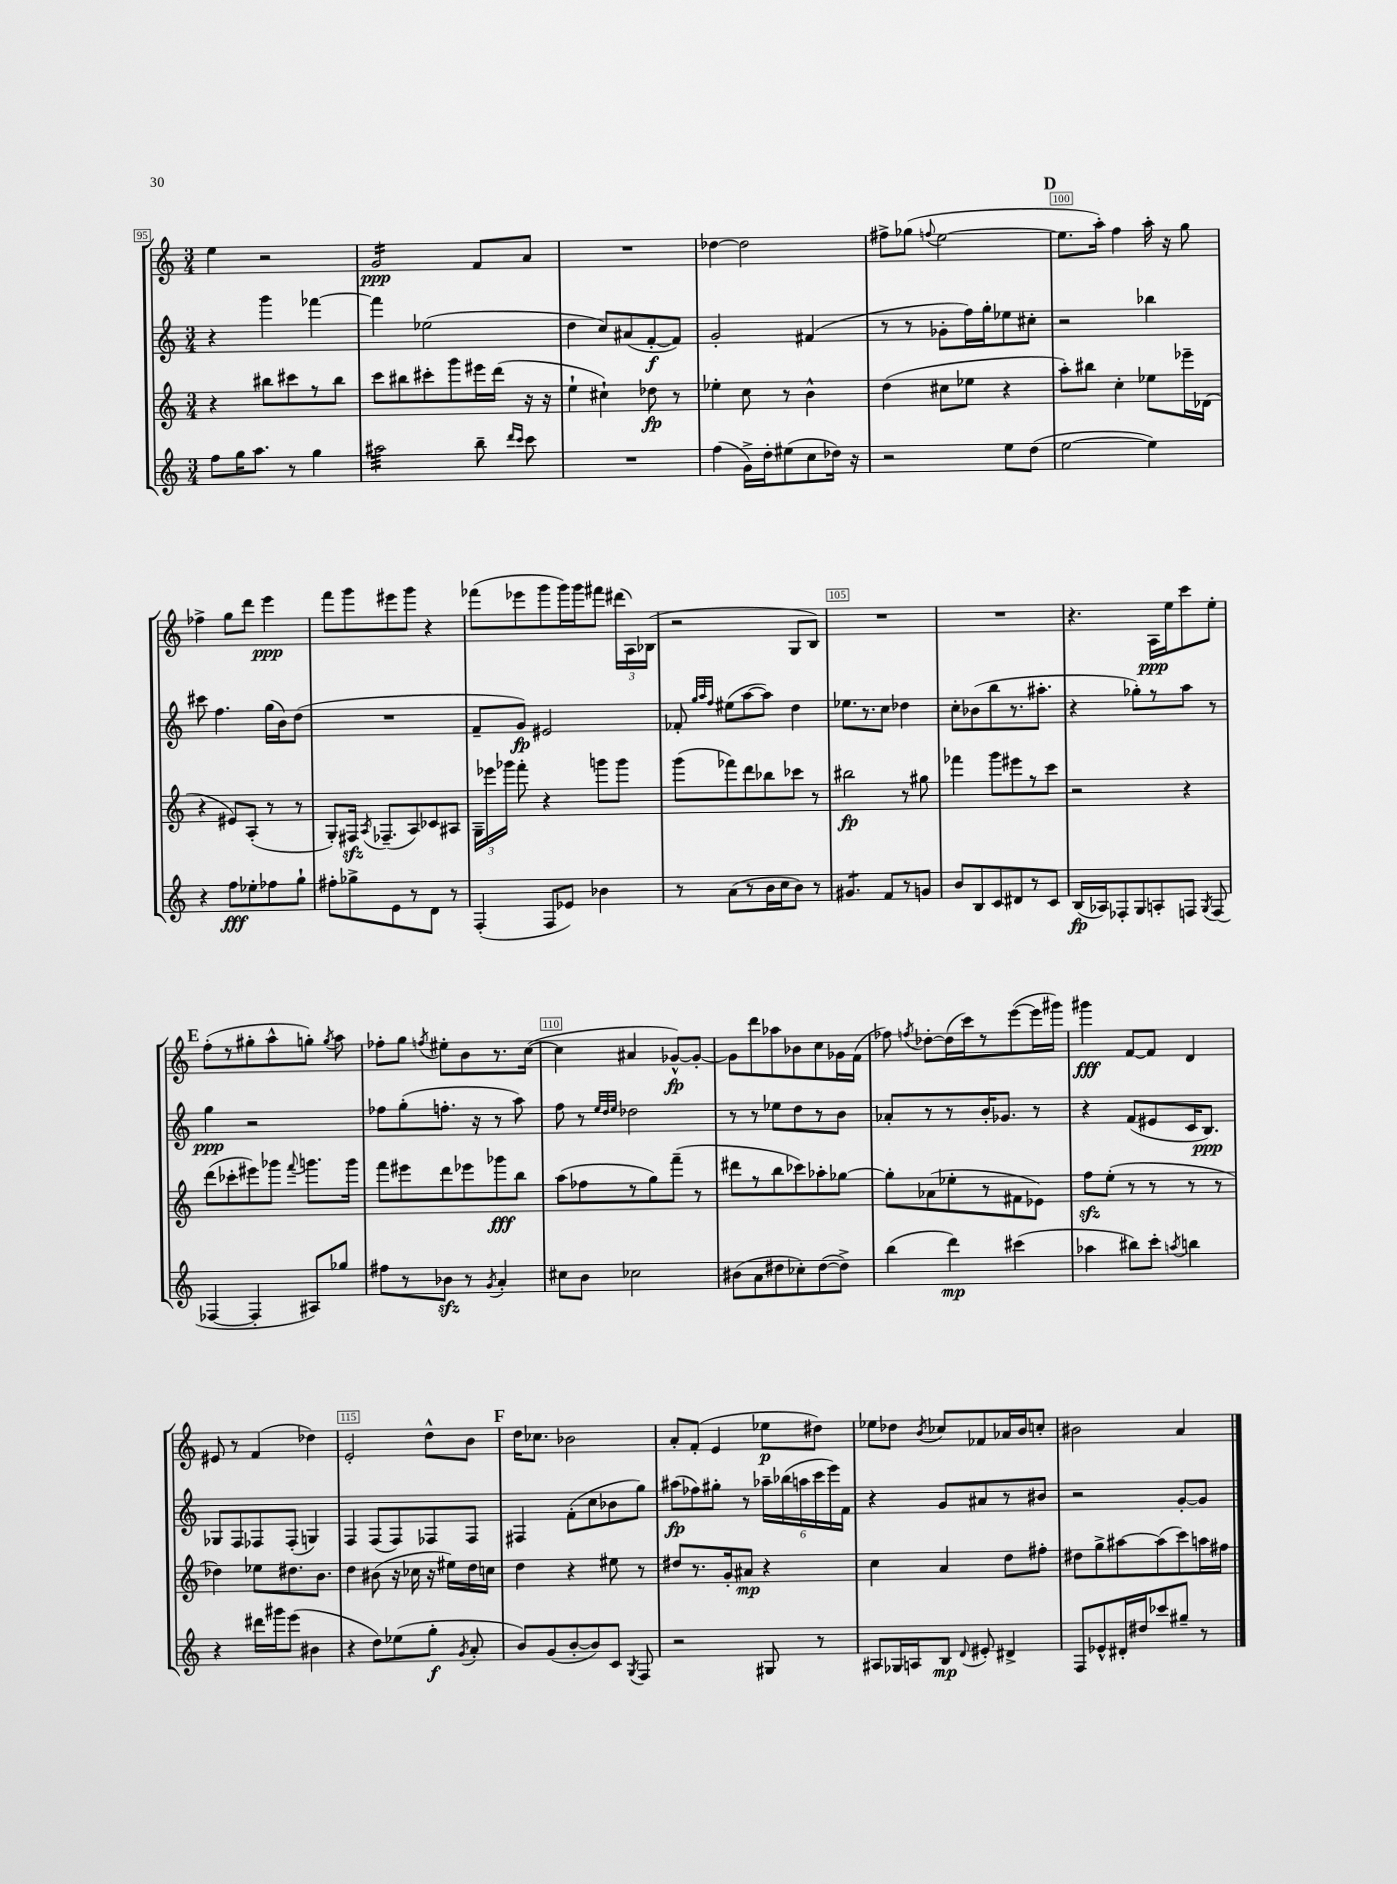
<<
\new StaffGroup <<
\new Staff = "s0" {
    \clef treble \key c \major \numericTimeSignature \time 3/4
    \autoBeamOff e''4 r2 |
    g'2:16\ppp f'8[ a'8] |
    R2. |
    des''4~ des''2 |
    fis''8[-> ges''8]( \appoggiatura { f''8 } e''2~ |
    \mark \markup { \bold "D" } e''8.[ a''16]-.) f''4 a''16-. r16 g''8 |
    fes''4-> g''8[ d'''8] e'''4\ppp |
    f'''8[ g'''8 eis'''8 g'''8] r4 |
    fes'''8[( ees'''8 g'''8 g'''16) g'''16 fis'''8] \tuplet 3/2 { dis'''16[( a16) bes16]( } |
    r2 g8[ b8]) |
    R2. |
    R2. |
    r4. a16[\ppp e''16 c'''8 e''8]-. |
    \mark \markup { \bold "E" } f''8[-.( r8 gis''8-. a''8-^ g''8]-.) \acciaccatura { g''8 } a''8 |
    fes''8[-. g''8] \acciaccatura { f''8 } eis''8[-. b'8 r8. c''16]~( |
    c''4 ais'4 ges'8[~-^\fp) ges'8]~-. |
    ges'8[ d'''8 aes''8 bes'8 c''8 ges'16 f'16]( |
    fes''8) \acciaccatura { f''8 } des''8[~-. des''16( c'''16) r8 e'''8~( e'''16 gis'''16]) |
    gis'''4\fff f'8[~ f'8] d'4 |
    eis'8 r8 f'4( des''4) |
    e'2-. d''8[-^ b'8] |
    \mark \markup { \bold "F" } d''16[ ces''8.] bes'2 |
    a'8[-. f'8]-.( e'4 ees''8[\p dis''8]) |
    ees''8[ des''8] \acciaccatura { b'8 } ces''8[ fes'8 aes'16 b'16 c''8]-. |
    bis'2 a'4 \bar "|." |
}
\new Staff = "s1" {
    \clef treble \key c \major \numericTimeSignature \time 3/4
    \autoBeamOff r4 g'''4 fes'''4~ |
    fes'''4 ees''2( |
    d''4 c''8[) ais'8( f'8~-.\f f'8]) |
    g'2-. fis'4( |
    r8 r8 ges'8[-. f''16) g''16-. ees''8 cis''8]-. |
    \mark \markup { \bold "D" } r2 bes''4 |
    cis'''8 f''4. g''16[( b'16) d''8]( |
    R2. |
    f'8[-- g'8]\fp) eis'2 |
    fes'8-. \grace { g''32[ a''32 f''32] } eis''8[( a''8~ a''8]) d''4 |
    ees''8.[ r8. c''8] des''4 |
    c''8[-. bes'8( b''8 r8. ais''8.]-. |
    r4 ges''8[-.) r8 a''8] r8 |
    \mark \markup { \bold "E" } g''4\ppp r2 |
    fes''8[ g''8-.( f''8.]-. r16 r8 a''8) |
    f''8 r8 \grace { e''32[ d''32 e''32] } des''2 |
    r8 r8 ees''8[ d''8 r8 b'8] |
    aes'8[-. r8 r8 b'16-. ges'8.] r8 |
    r4 f'8[( eis'8 c'16 b8.]\ppp) |
    ges8[ f8 fes8 fes8]-.( g4) |
    f4 f8[( f8) fes8 fes8] |
    \mark \markup { \bold "F" } fis4 f'8[-.( c''8 bes'8 g''8]) |
    ais''8[\fp( fes''8) gis''8]-. r8 \tuplet 6/4 { aes''16[-- bes''16( a''16 c'''16 e'''16) f'16] } |
    r4 g'8[ ais'8 r8 bis'8] |
    r2 g'8[~-. g'8] \bar "|." |
}
\new Staff = "s2" {
    \clef treble \key c \major \numericTimeSignature \time 3/4
    \autoBeamOff r4 bis''8[ cis'''8 r8 bis''8] |
    c'''8[ bis''8 cis'''8-. g'''8 eis'''16 d'''16]( r16 r16 |
    e''4-! cis''4-!) des''8\fp r8 |
    ees''4-. c''8 r8 b'4-^ |
    d''4( cis''8[ ees''8] r4 |
    \mark \markup { \bold "D" } a''8[-.) bis''8] c''4-. ees''8[ ees'''16-- des'16]( |
    r4 eis'8[) a8]-.( r8 r8 |
    g8[-.) fis16]\sfz \acciaccatura { a8 } fes8.[--( a8) ces'8 ais8] |
    \tuplet 3/2 { g16[-- ees'''16 ges'''16] } f'''8-. r4 g'''8[ g'''8] |
    g'''8[( fes'''8) d'''8 bes''8 ces'''8] r8 |
    bis''2\fp r8 gis''8 |
    fes'''4 g'''8[ eis'''8 r8 c'''8] |
    r2 r4 |
    \mark \markup { \bold "E" } d'''8[( ces'''8-. eis'''8) ges'''8] \appoggiatura { f'''8 } g'''8.[ g'''16] |
    f'''8[ eis'''8 d'''8 ees'''8 ges'''8\fff b''8] |
    a''8[( fes''8 r8 g''8) f'''8]--( r8 |
    dis'''8[ r8 b''8 ces'''8) aes''8-. ges''8]~ |
    ges''8[-. aes'8( ees''8-. r8 fis'8 ees'8]) |
    f''8[\sfz e''8]-.( r8 r8 r8 r8 |
    des''4) ees''8[ dis''8. b'8.] |
    d''4 bis'8( r16 ces''16 r16 eis''16[) d''16 c''16] |
    \mark \markup { \bold "F" } d''4 r4 eis''8 r8 |
    dis''8[ r8. g'16-. ais'8]\mp r4 |
    c''4 a'4 d''8[ fis''8]-. |
    dis''8[ g''8-> ais''8~ ais''8( c'''8) a''16 fis''16] \bar "|." |
}
\new Staff = "s3" {
    \clef treble \key c \major \numericTimeSignature \time 3/4
    \autoBeamOff f''8[ g''16 a''8.] r8 g''4 |
    ais''2:32 b''8-- \grace { d'''16[ c'''16] } c'''8 |
    R2. |
    f''4( g'16[->) d''16-. eis''8( c''8 des''16]) r16 |
    r2 e''8[ d''8]( |
    \mark \markup { \bold "D" } e''2~ e''4) |
    r4 f''8[\fff ees''8-. fes''8 g''8]-! |
    fis''8[-. ges''8-> e'8 r8 d'8] r8 |
    f4-.( f8[ ees'8]) bes'4 |
    r8 a'8[( r8 b'16 c''16 b'8]) r8 |
    gis'4.:8 f'8[ r8 g'8] |
    b'8[ b8 c'8 dis'8 r8 c'8] |
    b16[\fp( aes16) fes8-. g8 a8-. f8] \acciaccatura { g8 } f8( |
    \mark \markup { \bold "E" } fes4~ fes4-. ais8[) ges''8] |
    fis''8[ r8 bes'8]\sfz r8 \acciaccatura { g'8 } a'4-. |
    cis''8[ b'8] ces''2 |
    bis'8[( a'8 dis''8 ces''8-.) dis''8~( dis''8]->) |
    b''4( d'''4\mp) cis'''4( |
    aes''4 bis''8[) c'''8]-. \acciaccatura { a''8 } b''4 |
    r4 dis'''16[ gis'''16 e'''8]( bis'4 |
    r4 d''8[) ees''8( g''8]-.\f \acciaccatura { g'8 } a'8-. |
    \mark \markup { \bold "F" } b'8[) g'8( b'8~-. b'8) c'8] \acciaccatura { g8 } f8 |
    r2 gis8 r8 |
    ais8[ ges16 a16 b8]\mp \appoggiatura { d'8 } eis'8-. dis'4-> |
    f8[ ees'8-^ dis'16-. dis''16 ces'''8 gis''8]-- r8 \bar "|." |
}
>>
>>
\layout { \context { \Score currentBarNumber = #95 \override BarNumber.break-visibility = ##(#f #t #t) barNumberVisibility = #(every-nth-bar-number-visible 5) \override BarNumber.stencil = #(make-stencil-boxer 0.1 0.3 ly:text-interface::print) } }
